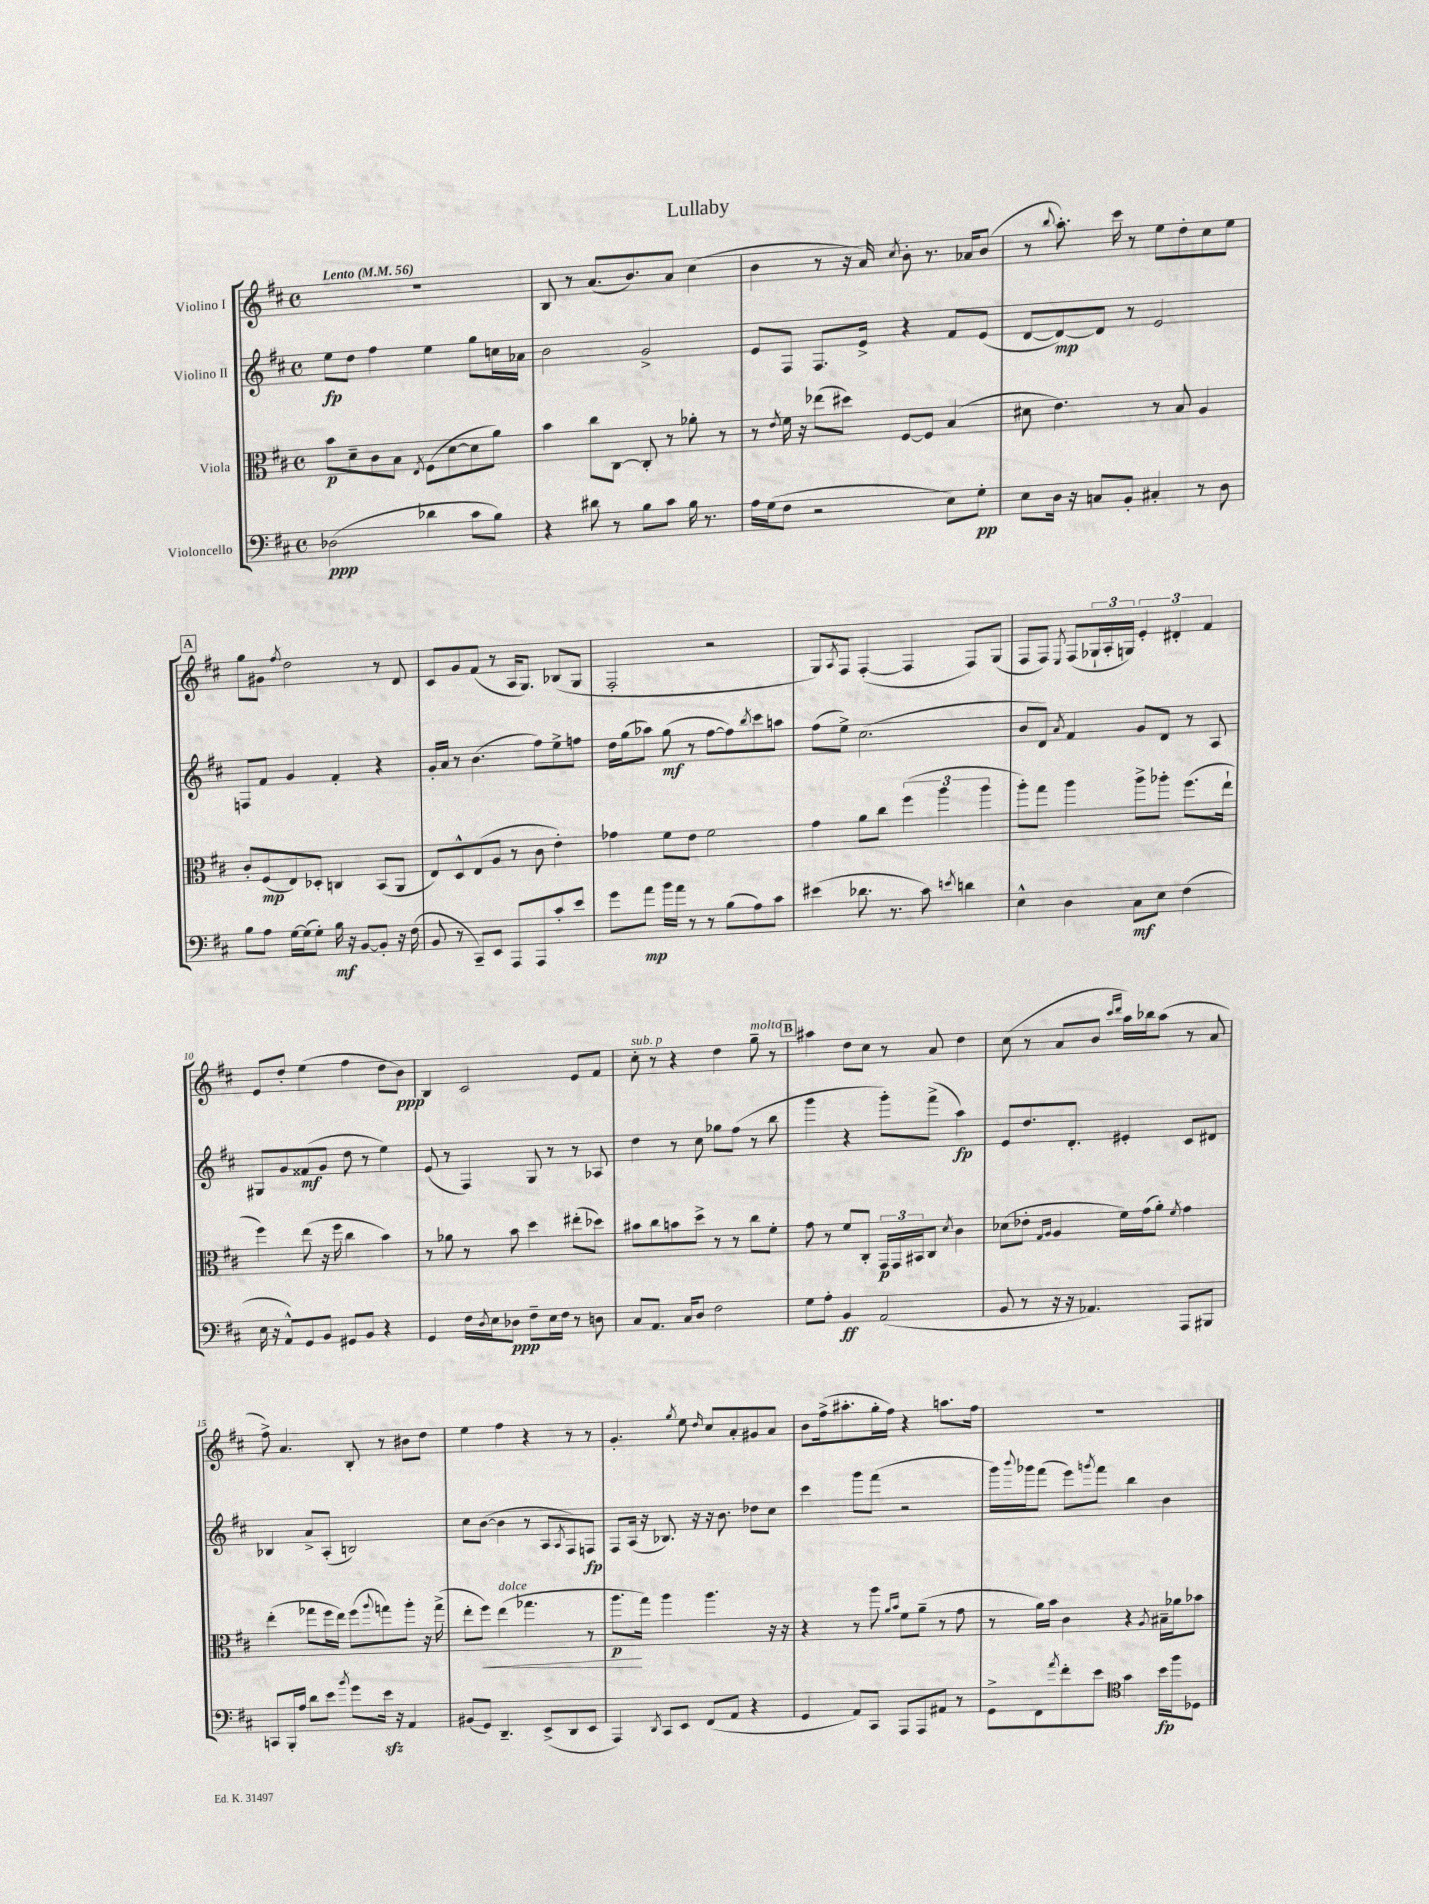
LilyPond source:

\header { title = "Lullaby" }
<<
\new StaffGroup <<
\new Staff = "s0" \with { instrumentName = "Violino I" } {
    \clef treble \key d \major \defaultTimeSignature \time 4/4 \tempo "Lento" 4 = 56
    R1 |
    b8 r8 a'8.( b'8.) a'8 cis''4( |
    b'4 r8 r16 a'16) \acciaccatura { cis''8 } b'8-. r8. aes'16 b'8( |
    r8 \appoggiatura { b''8 } a''8.-.) cis'''16 r8 e''8 d''8-. cis''8 e''8 |
    \mark \markup { \box "A" } g''8 gis'8 \acciaccatura { fis''8 } d''2 r8 d'8 |
    cis'8 g'8 fis'8( r8 a16 g8.) bes8( g8 |
    fis2-. r2 |
    g8) \acciaccatura { a8 } fis8 fis4~-.( fis4 fis8) g8( |
    fis8 fis8) \acciaccatura { e8 } fis8( \tuplet 3/2 { ges16-! a16-. g16) } \tuplet 3/2 { e'4-. dis'4-. fis'4 } |
    e'8 d''8-. e''4( fis''4 d''8 b'8\ppp) |
    b4 cis'2 e'8 fis'8 |
    cis''8-.^\markup { \italic "sub. p" } r8 r4 d''4 g''8--^\markup { \italic "molto" } r8 |
    \mark \markup { \box "B" } ais''4 d''8 cis''8 r8 a'8 d''4 |
    cis''8( r8 a'8 b'8 \grace { cis'''16 d'''16 } a''16) bes''16 a''8( r8 a'8 |
    fis''8->) a'4. b8-. r8 bis'8 d''8 |
    e''4 fis''4 r4 r8 r8 |
    g'4.-. \acciaccatura { g''8 } e''8 \grace { d''16 } cis''8 a'8-. gis'8 a'8 |
    b'8 fis''16->( ais''8.-. g''16-. fis''16) r4 a''8. fis''16 |
    R1 \bar "|." |
}
\new Staff = "s1" \with { instrumentName = "Violino II" } {
    \clef treble \key d \major \defaultTimeSignature \time 4/4
    e''8\fp d''8 fis''4 e''4 g''8 c''16 aes'16 |
    b'2 g'2-> |
    e'8 fis8 fis8. e'16-> r4 fis'8 e'8( |
    d'8~ d'8~\mp) d'8 r8 e'2 |
    \mark \markup { \box "A" } f8 fis'8 g'4 fis'4-. r4 |
    g'16-. a'16 r8 b'4.( fis''8) e''8-> f''8 |
    d''16 g''16( aes''8) g''8\mf( r8 fis''8~ fis''8) \acciaccatura { b''8 } cis'''8 a''8 |
    fis''8( e''8->) cis''2.( |
    b'8 d'8) \acciaccatura { a'8 } fis'4 g'8 d'8 r8 a8 |
    gis8 g'8 fisis'8\mf( g'8 d''8 r8 e''4) |
    e'8( r8 fis4) g8 r8 r8 aes8 |
    d''4 r8 cis''8 ges''8 fis''8( r8 b''8 |
    \mark \markup { \box "B" } g'''4 r4 g'''8-.) fis'''8->( a''4\fp) |
    e'8 d''8. d'8.-. eis'4-. cis'8 dis'8 |
    bes4 a'8-> a8-.( b2) |
    cis''8 b'8~( b'4 r8 a8 \acciaccatura { a8 } fis8) f8\fp |
    fis8 a16( r16 bes8.) r16 r16 b'8. des''8 cis''8 |
    cis'''4 g'''8 fis'''8( r2 |
    g'''16) \appoggiatura { b'''8 } ges'''16 fis'''8( e'''8) \acciaccatura { g'''8 } fis'''8 b''4 b'4 \bar "|." |
}
\new Staff = "s2" \with { instrumentName = "Viola" } {
    \clef alto \key d \major \defaultTimeSignature \time 4/4
    b'8\p d'8-- cis'8 b8 \acciaccatura { e8 } fis8( d'8~ d'8 a'8) |
    b'4 cis''8 cis8~ cis8-. r8 aes'8-. r8 |
    r8 \acciaccatura { e'8 } fis'16 r16 ees''8( dis''8) fis8~ fis8 b4( |
    dis'8 e'4.) r8 b8 a4 |
    \mark \markup { \box "A" } cis'8-. fis8\mp( e8) des8-. c4 b,8( a,8 |
    e8) d8-^ e8( a8 r8 cis'8 e'4-.) |
    ges'4 fis'8 e'8 fis'2 |
    g'4 a'8 cis''8 \tuplet 3/2 { fis''4( a''4 a''4 } |
    a''8-.) g''8 a''4 a''8-> aes''8-. fis''8.( e''16-! |
    fis''4) e''8( r16 fis''16 cis''4 b'4) |
    r8 aes'8 r8 b'8 d''4 eis''8-.( des''8) |
    bis'8 cis''8 b'8 d''8-> r8 r8 cis''8 fis'8-. |
    \mark \markup { \box "B" } g'8 r8 fis'8 cis8-. \tuplet 3/2 { g,16\p g,16 bis,16 } cis8 \acciaccatura { d'8 } cis'4 |
    des'8( ees'8-. \grace { g16 a16 } a4 fis'16) g'16( a'8-.) \acciaccatura { fis'8 } g'4 |
    e''4-.( ges''8 fis''16 e''16) fis''8( \appoggiatura { a''8 } g''8) a''8-. r16 g''16->( |
    e''8-. fis''8\<) e''4^\markup { \italic "dolce" }( ges''4. r8 |
    a''8.\p\! g''16) a''4 a''4. r16 r16 |
    r4 r8 a''8 \grace { a'16 b'16 } fis'8 a'8--( r8 g'8 |
    r8 a'16) b'16 cis'4 r4 \acciaccatura { a8 } bis16-- aes'16 bes'8 \bar "|." |
}
\new Staff = "s3" \with { instrumentName = "Violoncello" } {
    \clef bass \key d \major \defaultTimeSignature \time 4/4
    des2\ppp( des'4 cis'8 b8) |
    r4 dis'8 r8 b8 cis'8 b16 r8. |
    a16 g16( fis8 r2 e8) g8-.\pp |
    e8 d16 r16 c8 b,8-. cis4-. r8 d8 |
    \mark \markup { \box "A" } b8 a8 g16~ g16( g8-.) b16\mf r16 b,8~ b,8-. r16 fis16( |
    b,8 r8 cis,8--) e,8 a,,8 a,,8 cis'8-. e'8 |
    g'8 a'8\mp b'16 a'16 r8 r8 b8( a8) cis'8 |
    eis'4( des'8. r8. cis'8) \acciaccatura { e'8 } d'4 |
    e4-^ d4 cis8\mf e8 fis4( |
    e16 r16 a,8-^) g,8 b,8 gis,8 b,8 r4 |
    g,4 fis16 \acciaccatura { d8 } e16 des8\ppp fis8-- e16 fis16 r8 d8 |
    cis8 a,8. cis16 d8 fis2 |
    \mark \markup { \box "B" } g8 a8-. b,4\ff a,2( |
    b,8 r8 r16 r16 aes,4.) a,,8 bis,,8 |
    c,8 b,,16-. a16 d'8 e'8 \acciaccatura { b'8 } g'8 e'16\sfz r16 a,4 |
    bis,8( g,8) d,4.-- e,8->( d,8 e,8 |
    a,,4) \acciaccatura { d,8 } cis,8 e,8 fis,8( a,8 r4 |
    g,4 a,8) cis,8 a,,8 a,,8 ais,8 r8 |
    g,8-> fis,8 \acciaccatura { a'8 } fis'8-. e'8 \clef tenor g'4 b'16\fp fis''16 des8 \bar "|." |
}
>>
>>
